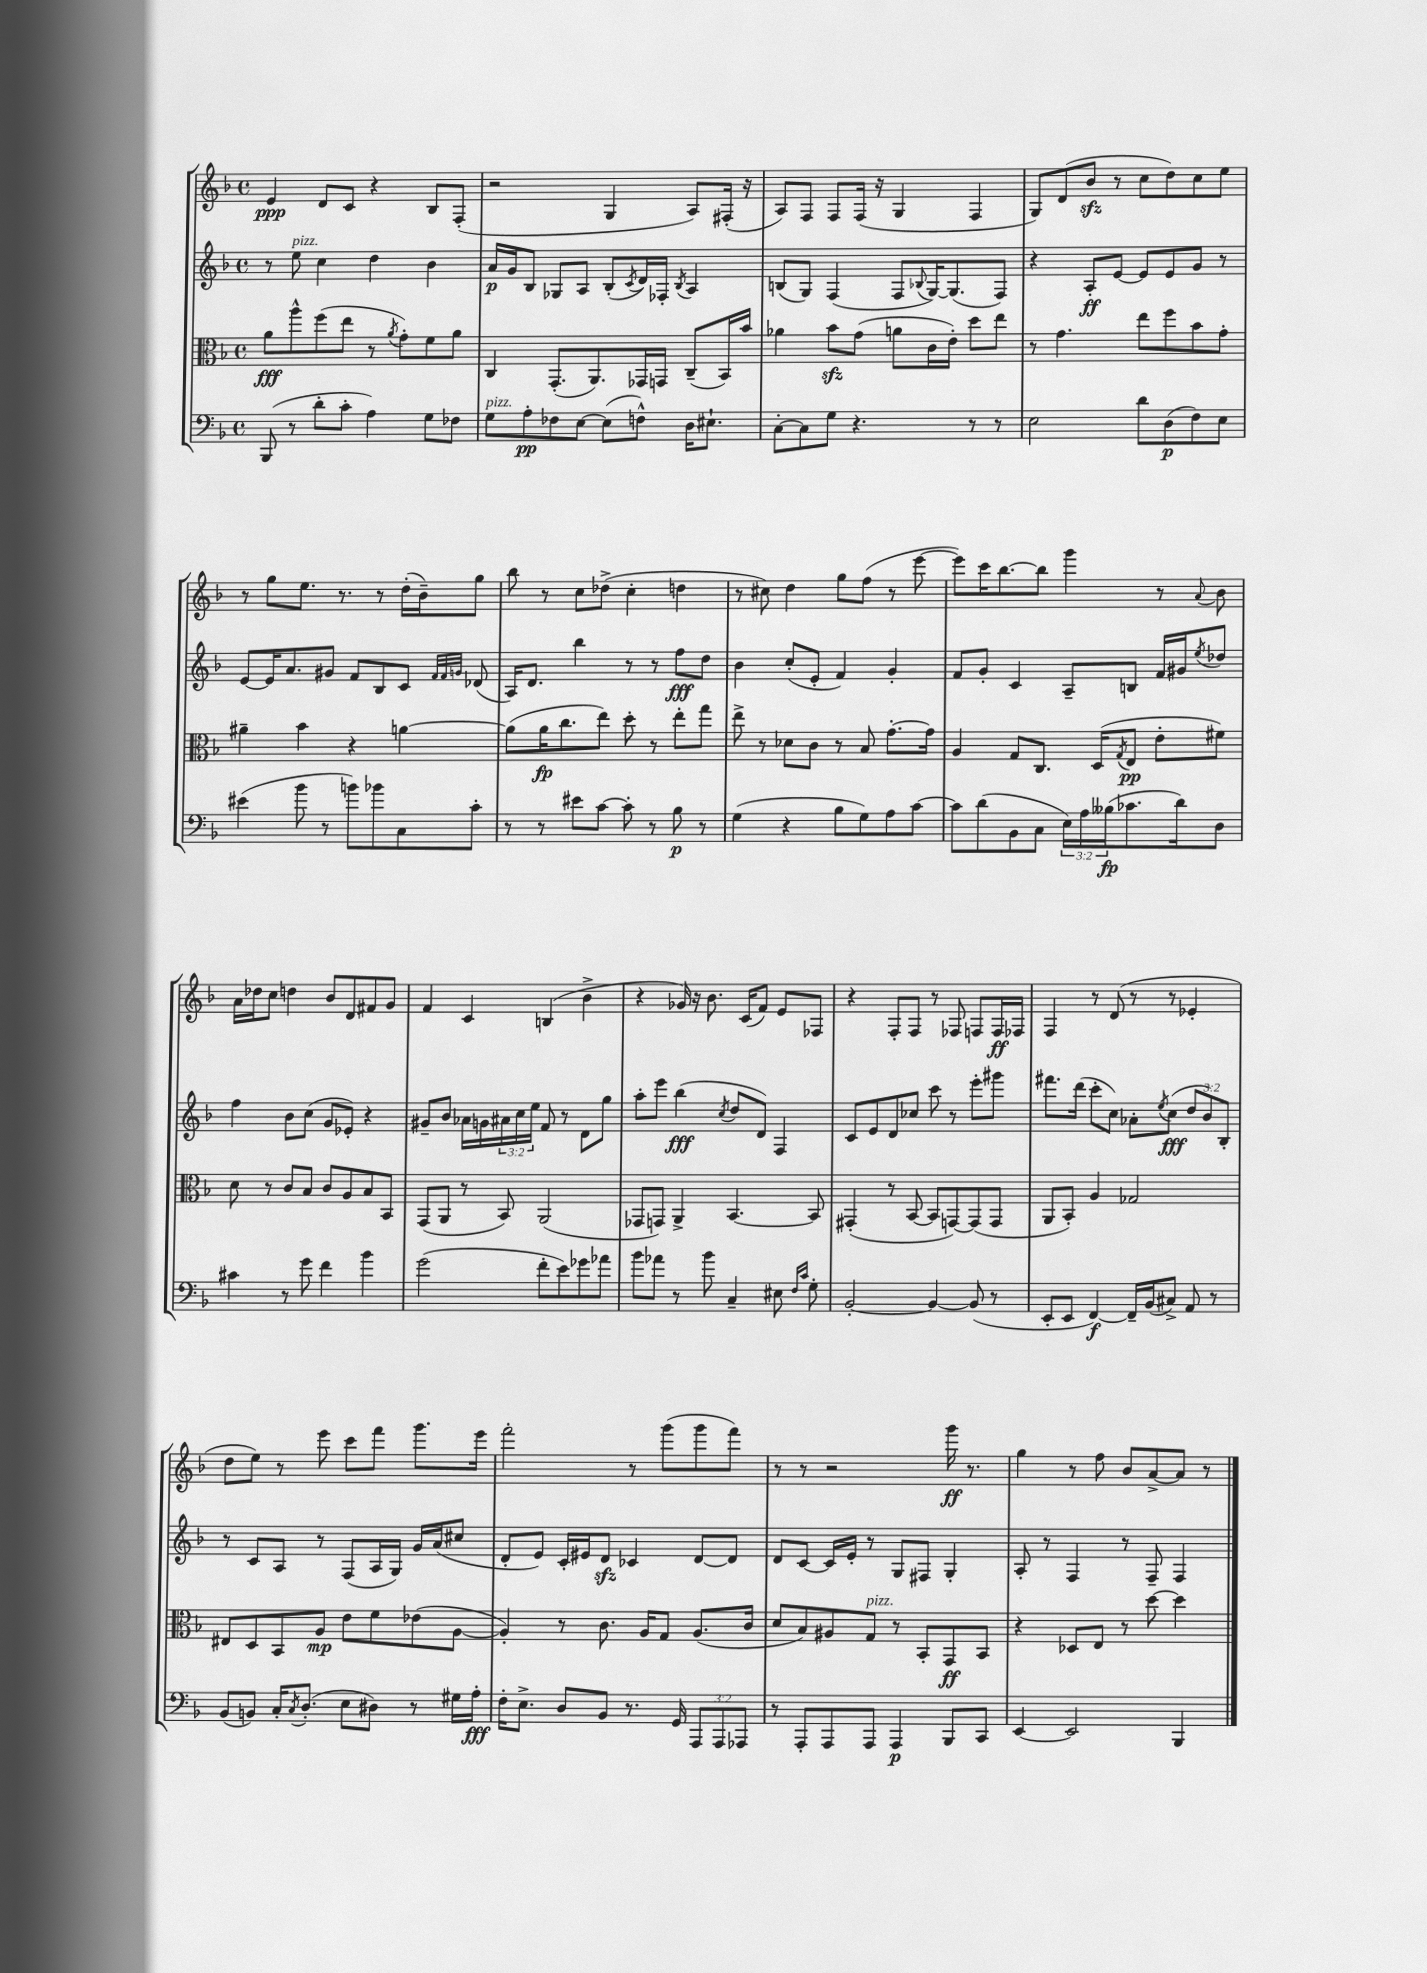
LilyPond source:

<<
\new StaffGroup <<
\new Staff = "s0" {
    \clef treble \key f \major \defaultTimeSignature \time 4/4
    e'4\ppp d'8 c'8 r4 bes8 f8-.( |
    r2 g4 a8) fis16-.( r16 |
    a8) f8 f8 f16( r16 g4 f4 |
    g8) d'8( bes'8\sfz r8 c''8 d''8) c''8 e''8 |
    r8 g''8 e''8. r8. r8 d''16-.( bes'16--) g''8 |
    bes''8 r8 c''8 des''8->( c''4-. d''4 |
    r8 cis''8) d''4 g''8 f''8( r8 e'''8~ |
    e'''8) c'''16 bes''8.~ bes''8 g'''4 r8 \appoggiatura { a'8 } bes'8 |
    a'16 des''16 c''8 d''4 bes'8 d'8 fis'8 g'8 |
    f'4 c'4 b4( bes'4-> |
    r4 ges'16) r16 bes'8. c'16( f'8) e'8 fes8 |
    r4 f8-. f8 r8 fes8 f8 f16\ff fes16 |
    f4 r8 d'8( r8 r8 ees'4-. |
    d''8 e''8) r8 e'''8 c'''8 f'''8 g'''8. e'''16 |
    f'''2-. r8 g'''8( g'''8 f'''8) |
    r8 r8 r2 g'''16\ff r8. |
    g''4 r8 f''8 bes'8 a'8~-> a'8 r8 \bar "|." |
}
\new Staff = "s1" {
    \clef treble \key f \major \defaultTimeSignature \time 4/4 \override Staff.TupletNumber.text = #tuplet-number::calc-fraction-text
    r8 e''8^\markup { \italic "pizz." } c''4 d''4 bes'4 |
    a'16\p g'16 bes8 ges8 a8 bes8-.( \acciaccatura { c'8 } d'16) fes16-. \acciaccatura { bes8 } a4 |
    b8( g8) f4( f8 \appoggiatura { bes8 } g16~) g8.( f8) |
    r4 a8-.\ff e'8~ e'8 e'8 g'8 r8 |
    e'8~ e'16 a'8. gis'8 f'8 bes8 c'8 \grace { f'32 f'32 g'32 } des'8( |
    a16) d'8. bes''4 r8 r8 f''8\fff d''8 |
    bes'4 c''8-.( e'8-. f'4) g'4-. |
    f'8 g'8-. c'4 a8-- b8 f'16 gis'16 \acciaccatura { e''8 } des''8 |
    f''4 bes'8 c''8( g'8 ees'8-.) r4 |
    gis'8-- bes'8 aes'16 g'16 \tuplet 3/2 { ais'16 c''16 e''16 } f'8 r8 d'8 g''8 |
    a''8-. e'''8 bes''4\fff( \acciaccatura { c''8 } d''8 d'8) f4 |
    c'8 e'8 d'8 ces''8 c'''8 r8 e'''8-. gis'''8 |
    fis'''8. d'''16( c'''8-. c''8) aes'8-. \acciaccatura { e''8 } c''8\fff( \tuplet 3/2 { d''8 bes'8) bes8-. } |
    r8 c'8 a8 r8 f8( a16 g16) g'16 a'16( cis''8 |
    d'8-. e'8) c'16-. eis'16 d'8\sfz ces'4 d'8~ d'8 |
    d'8 c'8~ c'16 e'16-. r8 g8 fis8 g4-. |
    a8-. r8 f4 r8 f8-- f4 \bar "|." |
}
\new Staff = "s2" {
    \clef alto \key f \major \defaultTimeSignature \time 4/4
    a'8\fff a''8-^ f''8( e''8 r8 \acciaccatura { a'8 } g'8-.) f'8 a'8 |
    c4 g,8.-.( a,8.) ges,16 g,16 c8--( bes,16) bes'16 |
    aes'4 bes'8\sfz g'8( a'8 c'16 e'16-.) d''8 e''8 |
    r8 g'4. e''8 f''8 bes'8 g'8-. |
    ais'4-- bes'4 r4 a'4~ |
    a'8( a'16\fp c''8. e''8) d''8-. r8 e''8-. g''8 |
    e''8-> r8 des'8 c'8 r8 bes8 g'8.~-. g'16 |
    a4 g8 c8. d16( \acciaccatura { g8 } e8\pp e'8-. fis'8) |
    d'8 r8 c'8 bes8 c'8 a8 bes8 bes,8 |
    g,8( a,8 r8 bes,8) a,2( |
    ges,8 g,8) a,4-> bes,4.~ bes,8 |
    gis,4-.( r8 bes,8~ bes,8 g,8~) g,8( g,8 |
    a,8 bes,8-.) a4 ges2 |
    eis8 d8 bes,8 a8\mp e'8 f'8 ees'8( a8~ |
    a4-.) r8 c'8. a16 g8 a8.( c'16 |
    d'8 bes8) ais8 g8^\markup { \italic "pizz." } r8 bes,8-. g,8\ff bes,8 |
    r4 des8 e8 r8 d''8~ d''4 \bar "|." |
}
\new Staff = "s3" {
    \clef bass \key f \major \defaultTimeSignature \time 4/4 \override Staff.TupletNumber.text = #tuplet-number::calc-fraction-text
    bes,,8( r8 d'8-. c'8-. a4) g8 fes8 |
    g8^\markup { \italic "pizz." } a8-.\pp fes8 e8~ e8( f8-^) d16 eis8.-! |
    c8~-. c8 g8 r4. r8 r8 |
    e2 d'8 d8\p( f8) e8 |
    eis'4( bes'8 r8 b'8) bes'8 c8 c'8-. |
    r8 r8 eis'8 c'8~ c'8-. r8 bes8\p r8 |
    g4( r4 bes8 g8) a8 c'8~ |
    c'8 d'8( bes,8 c8 \tuplet 3/2 { e16) a16 beses16\fp( } ces'8. d'16) d8 |
    cis'4 r8 g'8 f'4 bes'4 |
    g'2( f'8-. e'8) ges'8 aes'8 |
    bes'8 aes'8 r8 bes'8 c4-- eis8 \grace { f16 c'16 } g8-. |
    bes,2~-. bes,4~ bes,8( r8 |
    e,8-. e,8 f,4~\f) f,16-- bes,16( cis8->) a,8 r8 |
    bes,8( b,8) c16-. \acciaccatura { c8 } d8.-.( e8 dis8) r8 gis16 a16-.\fff |
    f16-. e8.-> d8 bes,8 r8. g,16 \tuplet 3/2 { a,,8 a,,8 aes,,8 } |
    r8 a,,8-. a,,8 a,,8 a,,4\p bes,,8 c,8 |
    e,4~ e,2 bes,,4 \bar "|." |
}
>>
>>
\layout { \context { \Score \remove "Bar_number_engraver" } }
